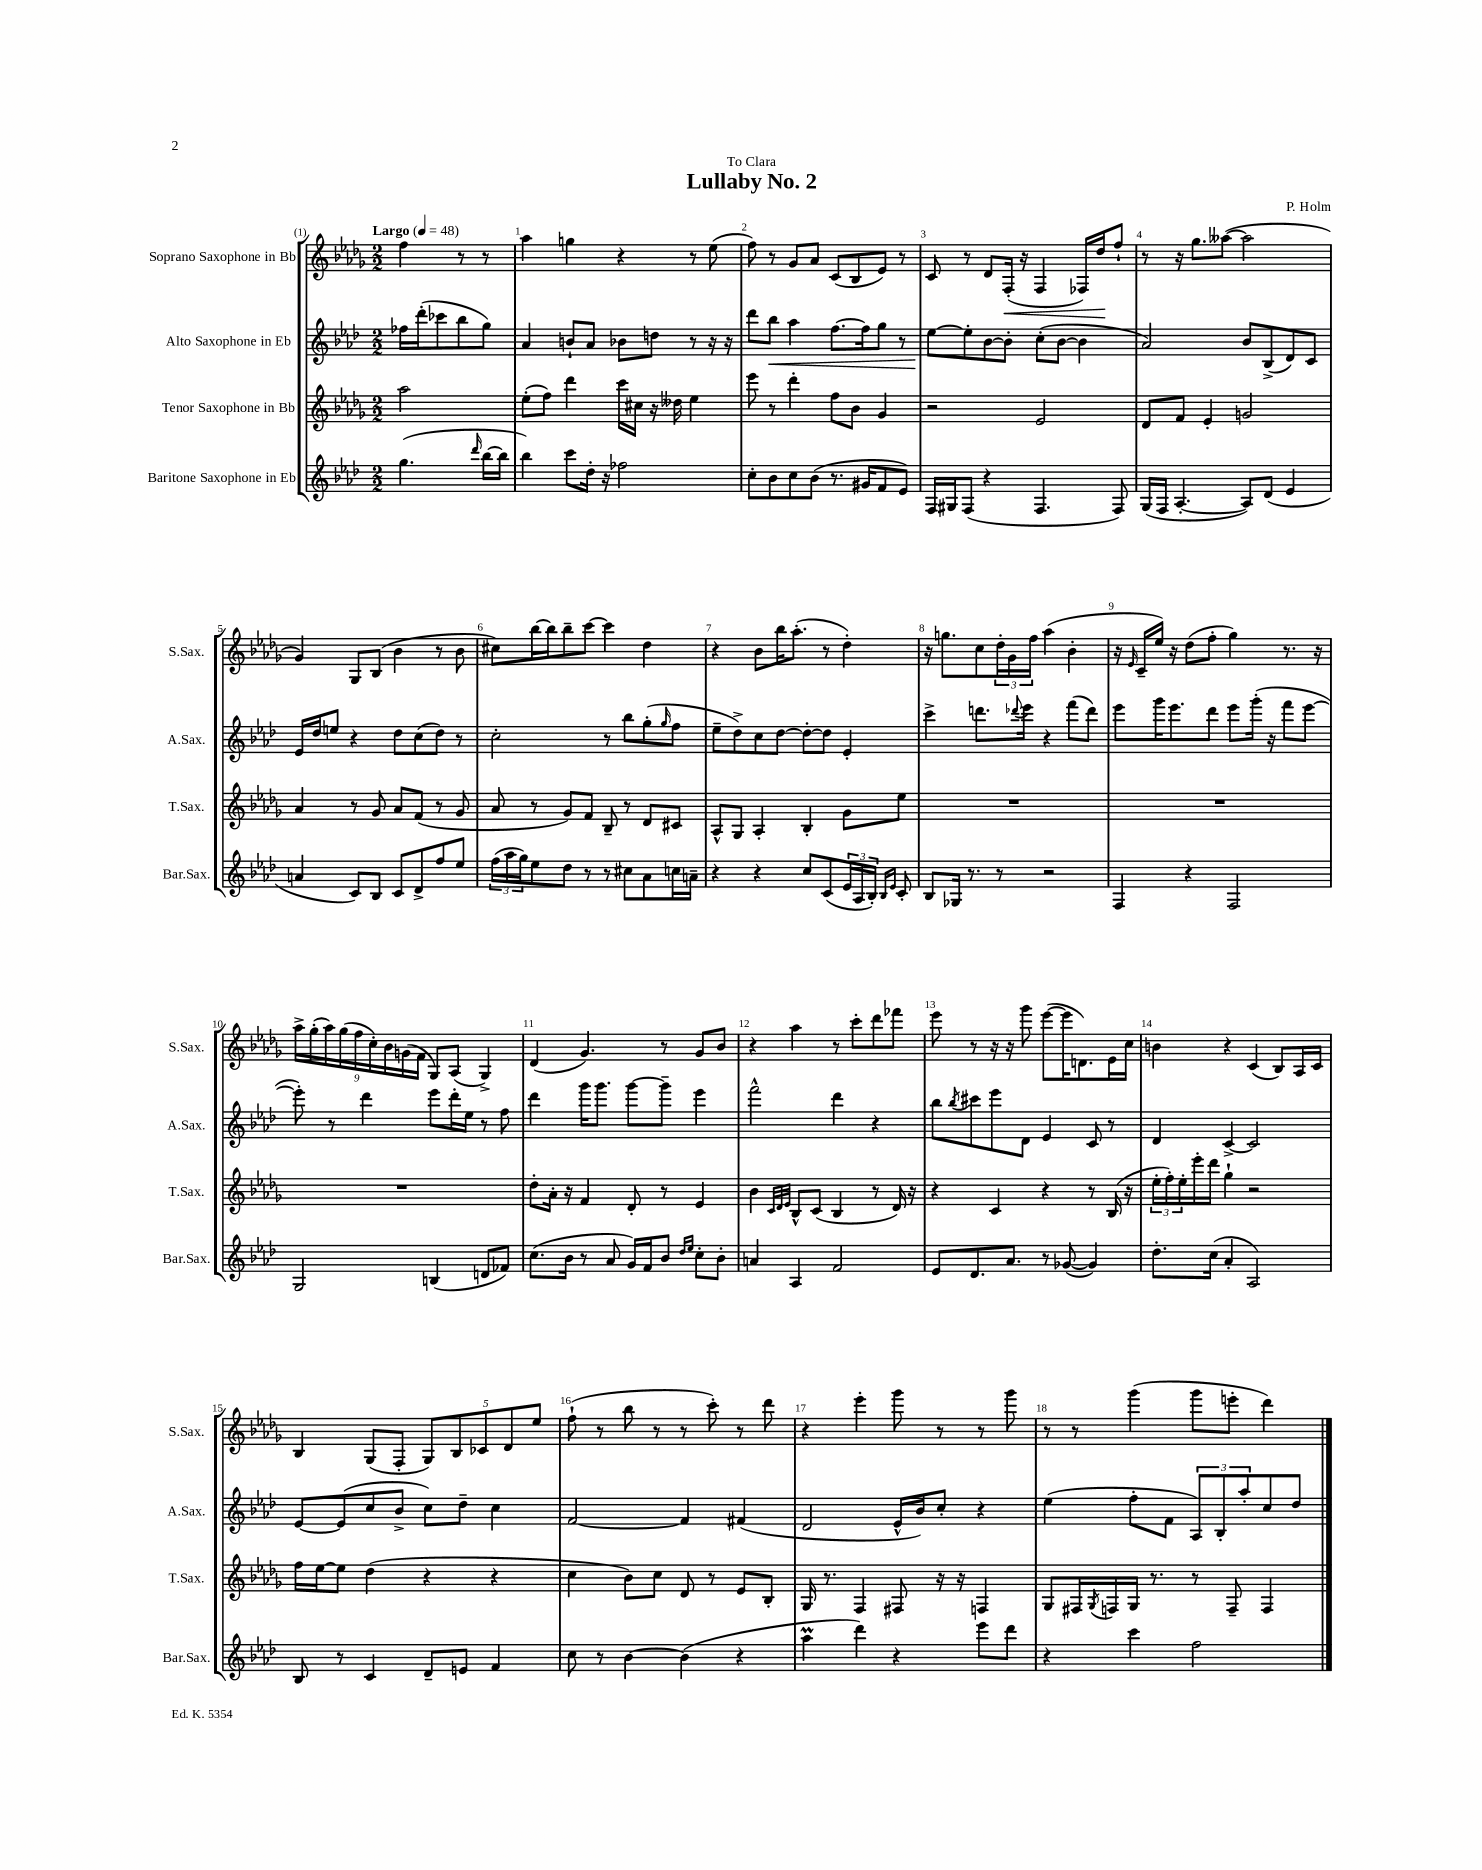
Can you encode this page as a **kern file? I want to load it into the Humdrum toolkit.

**kern	**kern	**kern	**kern
*staff4	*staff3	*staff2	*staff1
*clefG2	*clefG2	*clefG2	*clefG2
*k[b-e-a-d-]	*k[b-e-a-d-g-]	*k[b-e-a-d-]	*k[b-e-a-d-g-]
*M2/2	*M2/2	*M2/2	*M2/2
*MM48	*MM48	*MM48	*MM48
(4.gg	2aa-	16ff-	4ff
.	.	(16ddd-'	.
.	.	8ccc-	.
.	.	8bb-	8r
16qqddd-	.	.	.
[16bb-	.	8gg)	8r
16bb-]	.	.	.
=	=	=	=
4bb-)	(8ee-'	4a-	4aa-
.	8ff)	.	.
8ccc	4ddd-	8b`	4gg
16dd-'	.	8a-	.
16r	.	.	.
2ff-	16ccc	8b-	4r
.	16cc#	.	.
.	16r	8dd	.
.	16dd--	.	.
.	4ee-	8r	8r
.	.	16r	(8ee-
.	.	16r	.
=	=	=	=
8cc'	8eee-	8ddd-	8ff)
8b-	8r	8bb-	8r
8cc	4ddd-'	4aa-	8g-
(8b-	.	.	8a-
8.r	8ff	[8.ff	(8c
.	8b-	.	8B-
16g#	.	16ff]	.
8f	4g-	8gg	8e-)
8e-)	.	8r	8r
=	=	=	=
16F	2r	[8ee-	8c
16G#	.	.	.
(8F	.	8ee-']	8r
4r	.	[8b-	8d-
.	.	8b-']	(16F'
.	.	.	16r
4.F	2e-	(8cc'	4F
.	.	[8b-	.
.	.	4b-]	16F-)
.	.	.	16dd-
8F)	.	.	8ff`
=	=	=	=
(16G	8d-	2a-)	8r
16F	.	.	.
[4.A-'	8f	.	16r
.	.	.	8.gg-
.	4e-'	.	.
.	.	.	([8aa--
8A-])	2g	8b-	2aa--]
(8d-	.	(8B-^	.
4e-	.	8d-)	.
.	.	8c	.
=	=	=	=
4a	4a-	16e-	4g-)
.	.	16dd-	.
.	.	8ee	.
8c)	8r	4r	8G-
8B-	8g-	.	(8B-
8c	8a-	8dd-	4b-
8d-^	(8f	(8cc	.
8ff	8r	8dd-)	8r
8ee-	8g-	8r	8b-
=	=	=	=
(24ff	8a-	2cc'	8cc#)
24aa-	.	.	.
24gg)	.	.	.
8ee-	8r	.	[16bb-
.	.	.	16bb-]
8dd-	8g-)	.	8bb-~
8r	8f	.	[8ccc
8r	8B-~	8r	4ccc]
8cc#	8r	8bb-	.
8a-	8d-	(8gg'	4dd-
.	.	16qqgg	.
16cc	8c#	8ff	.
16a~	.	.	.
=	=	=	=
4r	8A-^^	8ee-~	4r
.	8G-	8dd-^)	.
4r	4A-'	8cc	8b-
.	.	[8dd-	16bb-
.	.	.	(8.aa-'
8cc	4B-'	8dd-'_	.
(8c	.	8dd-]	8r
24e-	8g-	4e-'	4dd-')
24A-	.	.	.
24B-')	.	.	.
16qqB-	.	.	.
16qqe-	.	.	.
8c'	8ee-	.	.
=	=	=	=
8B-	1r	4ccc^	16r
.	.	.	8.gg
16G-	.	.	.
8.r	.	.	.
.	.	8.ddd	8cc
8r	.	.	24dd-'
.	.	.	24g-
.	.	8qqddd-	.
.	.	16eee-	.
.	.	.	24ff
2r	.	4r	(4aa-
.	.	(8fff	4b-'
.	.	8ddd-)	.
=	=	=	=
4F	1r	8eee-	16r
.	.	.	16qqe-
.	.	.	16c~
.	.	16ggg	16ee-)
.	.	8.eee-	16r
4r	.	.	(8dd-
.	.	8ddd-	8ff'
2F	.	8eee-	4gg-)
.	.	(16ggg'	.
.	.	16r	.
.	.	8fff	8.r
.	.	[8eee-	.
.	.	.	16r
=	=	=	=
2G	1r	8eee-'])	18aa-^
.	.	.	(18gg-'
.	.	.	18aa-)
.	.	8r	.
.	.	.	(18gg-
.	.	.	18ff
.	.	4ddd-	.
.	.	.	18cc')
.	.	.	18b-
.	.	.	(18g
.	.	.	18f
(4B	.	8eee-	8G-)
.	.	16ddd-'	(8A-
.	.	16ee-	.
8d	.	8r	4G-^)
8f-)	.	8ff	.
=	=	=	=
(8.cc	8dd-'	4ddd-	(4d-
.	16a-'	.	.
16b-	16r	.	.
8r	4f	16ggg	4.g-)
.	.	8.ggg	.
8a-	.	.	.
16g)	8d-'	[8ggg	.
16f	.	.	.
8b-	8r	8ggg~]	8r
16qqdd-	.	.	.
16qqee-	.	.	.
8cc'	4e-	4eee-	8g-
8b-'	.	.	8b-
=	=	=	=
4a	4b-	2fff^^	4r
.	32qqc	.	.
.	32qqd-	.	.
.	32qqe-	.	.
4A-	8B-^^	.	4aa-
.	(8c	.	.
2f	4B-	4ddd-	8r
.	.	.	8ccc'
.	8r	4r	8ddd-
.	16d-)	.	8fff-
.	16r	.	.
=	=	=	=
8e-	4r	8bb-	8eee-
.	.	8qbb-	.
8.d-	.	8ccc#	8r
.	4c	8eee-	16r
8.a-	.	.	16r
.	.	8d-	8ggg-
8r	4r	4e-	([8eee-
([8g-	.	.	16eee-]
.	.	.	8.d)
4g-])	8r	8c	.
.	(16B-	8r	16e-
.	16r	.	16cc
=	=	=	=
8.dd-'	24ee-'	4d-	4b
.	24ff')	.	.
.	24ee-'	.	.
.	16eee-'	.	.
(16cc	16ddd-	.	.
4a-'	4gg-`	[4c^	4r
2A-)	2r	2c]	(4c
.	.	.	8B-)
.	.	.	16A-
.	.	.	16c
=	=	=	=
8B-	16ff	[8e-	4B-
.	[16ee-	.	.
8r	8ee-]	(8e-]	.
4c	(4dd-	8cc	(8G-
.	.	8b-^	8F'
8d-~	4r	8cc)	10G-)
.	.	.	10B-
8e	.	8dd-~	.
.	.	.	10c-
4f	4r	4cc	.
.	.	.	10d-
.	.	.	10ee-
=	=	=	=
8cc	4cc	[2f	(8ff`
8r	.	.	8r
[4b-	8b-)	.	8bb-
.	8cc	.	8r
(4b-]	8d-	4f]	8r
.	8r	.	8ccc')
4r	8e-	(4f#	8r
.	8B-'	.	8ddd-
=	=	=	=
4aa-	16G-	2d-	4r
.	8.r	.	.
4ddd-)	4F	.	4eee-'
4r	8F#	16e-^^	8ggg-
.	.	16b-)	.
.	16r	8cc'	8r
.	16r	.	.
8eee-	4F	4r	8r
8ddd-	.	.	8ggg-
=	=	=	=
4r	8G-	(4ee-	8r
.	16F#	.	8r
.	8qG-	.	.
.	16F	.	.
4ccc	16G-	8ff'	(4ggg-
.	8.r	.	.
.	.	8f	.
2ff	8r	12A-)	8ggg-
.	.	12B-'	.
.	8F~	.	8eee'
.	.	12aa-'	.
.	4F	8cc	4ddd-)
.	.	8dd-	.
==	==	==	==
*-	*-	*-	*-
